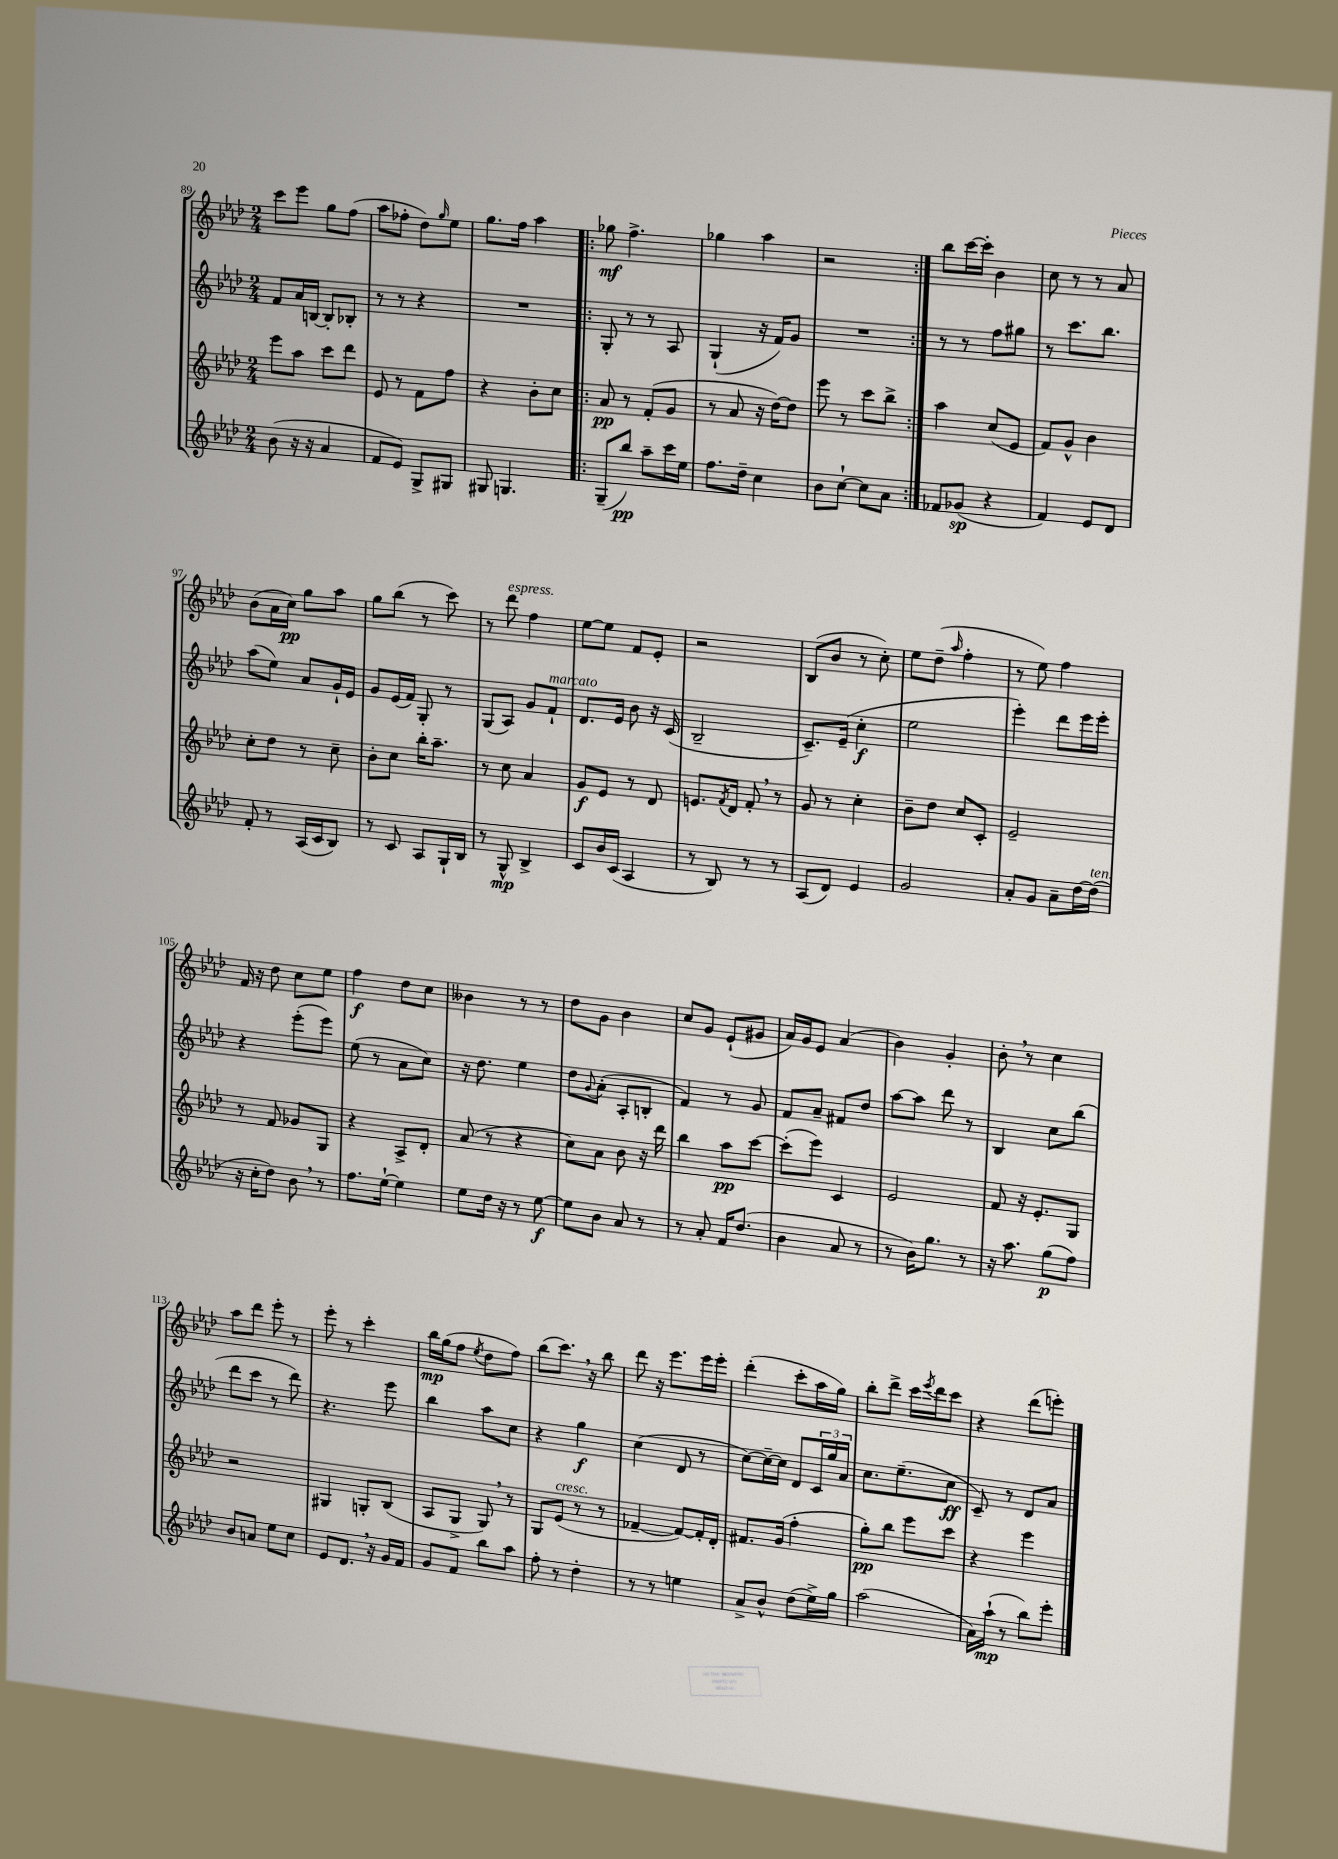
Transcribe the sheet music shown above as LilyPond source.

<<
\new StaffGroup <<
\new Staff = "s0" {
    \clef treble \key aes \major \numericTimeSignature \time 2/4
    c'''8 ees'''8 g''8 f''8( |
    aes''8 fes''8-. des''8) \grace { g''16 } ees''8 |
    g''8. f''16 aes''4 |
    \repeat volta 2 { ges''8\mf f''4.-> |
    ges''4 aes''4 |
    r2 | }
    bes''8 c'''16~ c'''16-. bes'4 |
    c''8 r8 r8 aes'8 |
    bes'8( aes'16 c''16\pp) g''8 aes''8 |
    g''8 bes''8( r8 c'''8) |
    r8 des'''8^\markup { \italic "espress." } f''4 |
    ees''8~ ees''8 f'8 ees'8-. |
    r2 |
    bes8( bes'8 r8 c''8-.) |
    ees''8 des''8--( \grace { aes''16 } f''4-. |
    r8 ees''8) f''4 |
    f'16 r16 des''8 c''8 ees''8 |
    f''4\f des''8 c''8 |
    beses'4 r8 r8 |
    des''8 g'8 bes'4 |
    c''8 g'8 ees'8-!( gis'8 |
    aes'16) g'16 ees'8 aes'4( |
    bes'4) g'4-. |
    bes'8-. \breathe r8 c''4 |
    aes''8 des'''8 ees'''8-. r8 |
    ees'''8-. r8 c'''4-. |
    bes''16\mp g''16( f''8 \acciaccatura { ees''8 } des''8 f''8) |
    bes''8( c'''8.) \breathe r16 bes''8 |
    des'''8 r16 ees'''8. ees'''16 ees'''16-. |
    des'''4-.( c'''8-. aes''16 g''16) |
    bes''8-. des'''8-> c'''16 \acciaccatura { ees'''8 } des'''16 c'''8 |
    r4 des'''8( e'''8-.) \bar "|." |
}
\new Staff = "s1" {
    \clef treble \key aes \major \numericTimeSignature \time 2/4
    f'8 aes'16 b16~ b8-. bes8-. |
    r8 r8 r4 |
    R2 |
    \repeat volta 2 { g8-. r8 r8 aes8 |
    g4-!( r16 f'16) g'8 |
    R2 | }
    r8 r8 f''8 gis''8 |
    r8 c'''8. bes''8. |
    aes''8( ees''8) aes'8 g'16-! ees'16 |
    g'8 ees'16( f'16) g8-. r8 |
    g8( aes8) g'8 f'8-!^\markup { \italic "marcato" } |
    des'8. ees'16 bes'8 r16 c'16( |
    bes2-- |
    c'8.--) ees'16--( c''4-.\f |
    ees''2 |
    ees'''4-.) des'''8 ees'''16 ees'''16-. |
    r4 ees'''8-.( ees'''8) |
    ees''8( r8 aes'8 c''8) |
    r16 des''8. ees''4 |
    des''8 \appoggiatura { g'8 } aes'8-.( aes8-. b8-. |
    f'4) r8 g'8 |
    f'8 aes'8-- fis'8 des''8 |
    aes''8~ aes''8 des'''8 r8 |
    bes4 c''8 bes''8( |
    des'''8 c'''8 r8 des'''8) |
    r4. ees'''8 |
    bes''4 aes''8 c''8 |
    r4 g''4\f |
    c''4( des'8 r8 |
    c''8~) c''16~-- c''16 des'8 \tuplet 3/2 { c'16 g''16 aes'16 } |
    c''8. ees''8.--( c''8\ff |
    c'8--) r8 des'8 aes'8 \bar "|." |
}
\new Staff = "s2" {
    \clef treble \key aes \major \numericTimeSignature \time 2/4
    ees'''8 aes''8 c'''8 des'''8 |
    ees'8 r8 f'8 f''8 |
    r4 bes'8-. c''8 |
    \repeat volta 2 { aes'8\pp r8 f'8-.( g'8 |
    r8 aes'8 r16 des''16~) des''8 |
    ees'''8 r8 c'''8 bes''8-> | }
    aes''4 c''8( ees'8 |
    f'8) g'8-^ bes'4 |
    c''8-. des''8 r8 c''8-- |
    bes'8-. c''8 bes''16-. aes''8.-- |
    r8 c''8 aes'4 |
    g'8\f ees'8 r8 des'8 |
    e'8. \acciaccatura { f'8 } des'16 f'8-. \breathe r8 |
    g'8 r8 c''4-. |
    bes'8-- des''8 c''8 c'8-. |
    ees'2-- |
    r8 f'8 ges'8 g8 |
    r4 aes8-> des'8-. |
    aes'8( r8 r4 |
    c''8) aes'8 bes'8 r16 des'''16 |
    bes''4 aes''8\pp c'''8~ |
    c'''8-.( ees'''8) c'4 |
    ees'2 |
    f'8 r16 ees'8.-. g8 |
    r2 |
    gis4 g8-. bes8( |
    aes8 g8-> g8) \breathe r8 |
    g8 ees'8^\markup { \italic "cresc." }( r8 r8 |
    fes'4~-- fes'8~) fes'16-. des'16-. |
    fis'8. g'16( f''4-. |
    g''8-.\pp) bes''8 ees'''8 c'''8 |
    r4 ees'''4 \bar "|." |
}
\new Staff = "s3" {
    \clef treble \key aes \major \numericTimeSignature \time 2/4
    bes'8( r16 r16 aes'4 |
    f'8 ees'8) g8-> gis8 |
    gis8 g4. |
    \repeat volta 2 { g8--( bes''8\pp) aes''8-- c'''16 ees''16 |
    f''8. des''16-- c''4 |
    bes'8 c''8~-! c''8 aes'8 | }
    fes'8 ges'8\sp( r4 |
    f'4) ees'8 des'8 |
    f'8-. r8 aes16( c'16 bes8) |
    r8 c'8 aes8 g16-! bes16 |
    r8 g8-^\mp bes4-> |
    c'8 bes'16 c'16( aes4 |
    r8 bes8) r8 r8 |
    aes8( des'8) ees'4 |
    g'2 |
    aes'8-. g'8 aes'8-- des''16~ des''16^\markup { \italic "ten." }( |
    r16 c''16-. des''8) bes'8 \breathe r8 |
    f''8. ees''16~-! ees''4 |
    ees''8 des''16 r16 r8 ees''8~\f |
    ees''8 bes'8 aes'8 r8 |
    r8 aes'8-. f'16 des''8.( |
    bes'4 aes'8 r8 |
    r8 bes'16) g''8. r8 |
    r16 aes''8. g''8\p( f''8) |
    bes'8 a'8 ees''8 c''8 |
    ees'8 des'8. \breathe r16 g'16 f'16 |
    g'8 f'8 bes''8 aes''8 |
    f''8-. r8 des''4-. |
    r8 r8 e''4 |
    aes'8-> bes'8-^ des''8( ees''16->) g''16 |
    aes''2( |
    aes'16) aes''16-!\mp( r8 bes''8) ees'''8-. \bar "|." |
}
>>
>>
\layout { \context { \Score currentBarNumber = #89 } }
